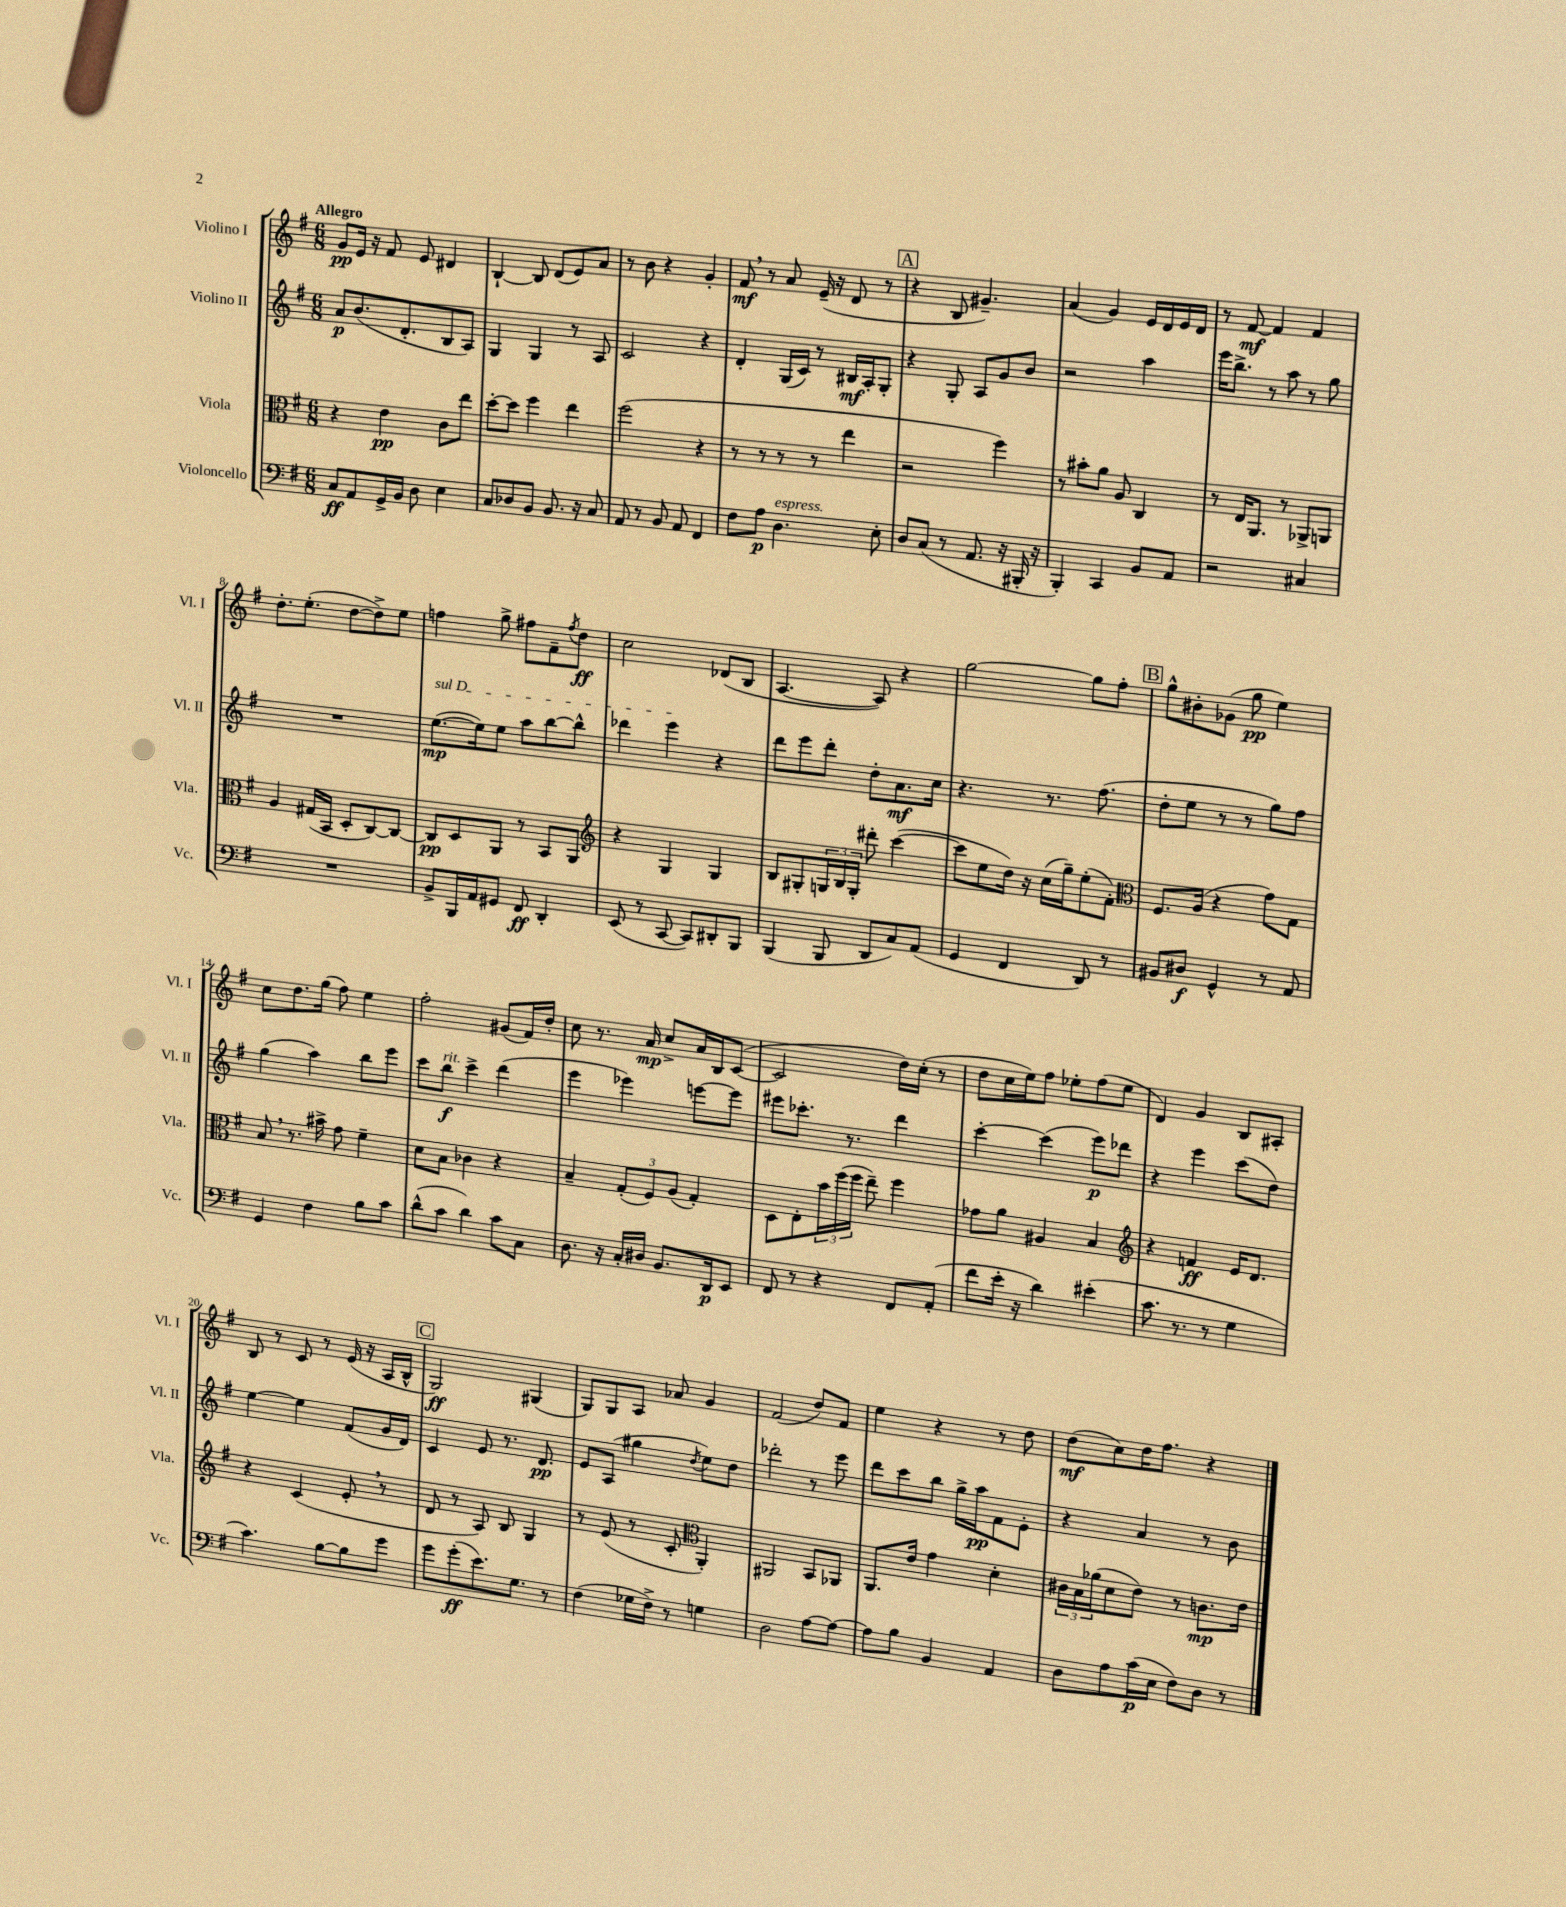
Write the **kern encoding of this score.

**kern	**kern	**kern	**kern
*staff4	*staff3	*staff2	*staff1
*clefF4	*clefC3	*clefG2	*clefG2
*k[f#]	*k[f#]	*k[f#]	*k[f#]
*M6/8	*M6/8	*M6/8	*M6/8
8C	4r	8a	8g
8AA	.	(8.b	16e
.	.	.	16r
16GG^	4e	.	8f#
16BB	.	8.d'	.
8D	.	.	8e
4E	8c	8B	4d#
.	8ee	8A)	.
=	=	=	=
8C	[8dd'	4G	[4B`
8D-	8dd]	.	.
8BB	4ff#	4G	8B]
8.BB	.	.	(8d
.	4ee	8r	8e)
16r	.	.	.
8C	.	8A	8a
=	=	=	=
8AA	(2ff#	2c	8r
8r	.	.	8b
8BB	.	.	4r
8AA	.	.	.
4FF#	4r	4r	4g'
=	=	=	=
8F#	8r	4d'	8f#
8A	8r	.	8r
4.D	8r	(16G	8a
.	.	16c)	.
.	8r	8r	(16e~
.	.	.	16r
.	4ee	16B#	8d
.	.	16A'	.
8E'	.	8G'	8r
=	=	=	=
8D	2r	4r	4r
(8C	.	.	.
8r	.	8G'	8B
8.AA	.	8A	4.g#~)
.	4ff#)	8g	.
16r	.	.	.
16BBB#'	.	8b	.
16r	.	.	.
=	=	=	=
4BBB')	8r	2r	(4a
.	8b#'	.	.
4CC	8a	.	4g)
.	8A	.	.
8BB	4C	4aa	16e
.	.	.	16d
8AA	.	.	16e
.	.	.	16d
=	=	=	=
2r	8r	16eee	8r
.	.	8.bb^	.
.	16E	.	[8f#
.	8.AA	.	.
.	.	8r	4f#]
.	8r	8aa	.
4C#	8AA-^	8r	4f#
.	8AA	8gg	.
=	=	=	=
2.r	4A	2.r	8.dd'
.	.	.	(8.ee'
.	(16G#	.	.
.	16BB	.	.
.	8D'	.	[8dd
.	[8C)	.	8dd^])
.	8C_	.	8ee
=	=	=	=
8BB^	8C]	([8.ee	4ff
16BBB	8D	.	.
16AA	.	16ee])	.
8GG#	8AA	8ee	8gg^
8FF#	8r	8aa	8ff#
4DD'	8BB	[8bb	8f#~
.	.	.	8qff#
.	8AA	8bb^^]	8dd
=	=	=	=
*	*clefG2	*	*
(8EE	4r	4ddd-	2cc
8r	.	.	.
[8CC	4G	4eee	.
8CC])	.	.	.
8DD#'	4G	4r	(8d-
8BBB	.	.	8B
=	=	=	=
(4BBB	8B	8ddd	[4.A
.	8G#'	8eee	.
8BBB	24G	8ddd'	.
.	24B	.	.
.	24G'	.	.
8DD	8ddd#'	8dd'	8A])
8C)	([4ccc	8.a	4r
(8AA	.	.	.
.	.	16cc	.
=	=	=	=
4GG	8ccc]	4.r	[2gg
.	8ee	.	.
4FF#	16dd)	.	.
.	16r	.	.
.	(16cc	8.r	.
.	16gg~)	.	.
8DD)	(8ee'	.	8gg]
.	.	(8.ff#	.
8r	8f#')	.	8ff#'
=	=	=	=
*	*clefC3	*	*
8BB#	8.F#	8dd'	8gg^^
8D#	.	8ee	8b#'
.	(16A	.	.
4GG^^	4r	8r	(8g-
.	.	8r	8gg
8r	8g)	8gg)	4ee)
8AA	8G	8ff#	.
=	=	=	=
4GG	8B	(4gg	8cc
.	8.r	.	8.dd
4F#	.	4aa)	.
.	16b#^	.	(16gg
.	8g	.	8ff#)
8B	4f#~	8bb	4ee
8c	.	8eee	.
=	=	=	=
(8d^^	8d	8ccc	2ff#'
8c	8B	8bb	.
4d)	4c-	4ccc^	.
8c	4r	(4ddd	(8g#
8C	.	.	16f#)
.	.	.	16dd'
=	=	=	=
8.D	4B~	4eee	8cc
.	.	.	8.r
16r	.	.	.
16C'	(12G'	4eee-)	.
16D#	.	.	16a
.	12F#)	.	.
8.BB	.	.	8cc^
.	(12A	.	.
.	4G')	[8eee	16a
16DD	.	.	16B
8EE	.	8eee]	([8c
=	=	=	=
8FF#	8D	8eee#	2c]
8r	8E'	8.ccc-'	.
4r	24b	.	.
.	(24ff#	.	.
.	.	8.r	.
.	24ff#	.	.
.	8ee~)	.	.
8FF#	4ff#	4ddd	16dd)
.	.	.	(16cc'
(8AA'	.	.	8r
=	=	=	=
8f#	8g-	[4ccc'	8dd
16e'	8a	.	16cc
16r	.	.	16ee)
4d)	4A#	(4ccc]	8ff#
.	.	.	8ee-'
(4e#'	4B	8eee)	(8ff#
.	.	8ddd-	8ee-
=	=	=	=
*	*clefG2	*	*
8.c	4r	4r	4d)
8.r	.	.	.
.	4f	4eee	4g
8r	.	.	.
4G	16e	(8ccc	8B
.	8.d	.	.
.	.	8dd)	8A#'
=	=	=	=
4.c)	4r	[4ee	8B
.	.	.	8r
.	(4c	4ee]	8c
[8B	.	.	8r
8B]	8e'	(8f#	(16e
.	.	.	16r
8g	8r	16g	16A
.	.	16d)	16B^^
=	=	=	=
8g	8d	4c	2G)
(8g'	8r	.	.
8.e)	8A)	8e	.
.	8B	8.r	.
8.G	.	.	.
.	4G	.	(4G#
.	.	8.d	.
8r	.	.	.
=	=	=	=
(4F#	8r	8e	8G)
.	(8e	(8A	8G
16G-	8r	4gg#	8A
16F#^)	.	.	.
8r	8c'	.	8a-
*	*clefC3	*	*
.	.	8qdd	.
4G	4AA')	8ee)	4g
.	.	8dd	.
=	=	=	=
2D	2AA#	2ddd-'	(2f#
[8A	8BB	8r	8dd)
8A_	8AA-	8eee	8f#
=	=	=	=
8A]	8.AA	8ddd	4ee
8B	.	8ccc	.
.	16e	.	.
4BB	4g	8bb	4r
.	.	16gg^	.
.	.	16aa	.
4AA	4d'	8f#	8r
.	.	8e'	8dd
=	=	=	=
8D	24c#	4r	(8dd
.	24B	.	.
.	(24a-	.	.
8A	8d	.	8cc)
(16c	8e)	4a	16dd
16E	.	.	8.ff#
8F#)	8r	.	.
8D	8.c	8r	4r
8r	.	8b	.
.	16e	.	.
==	==	==	==
*-	*-	*-	*-
